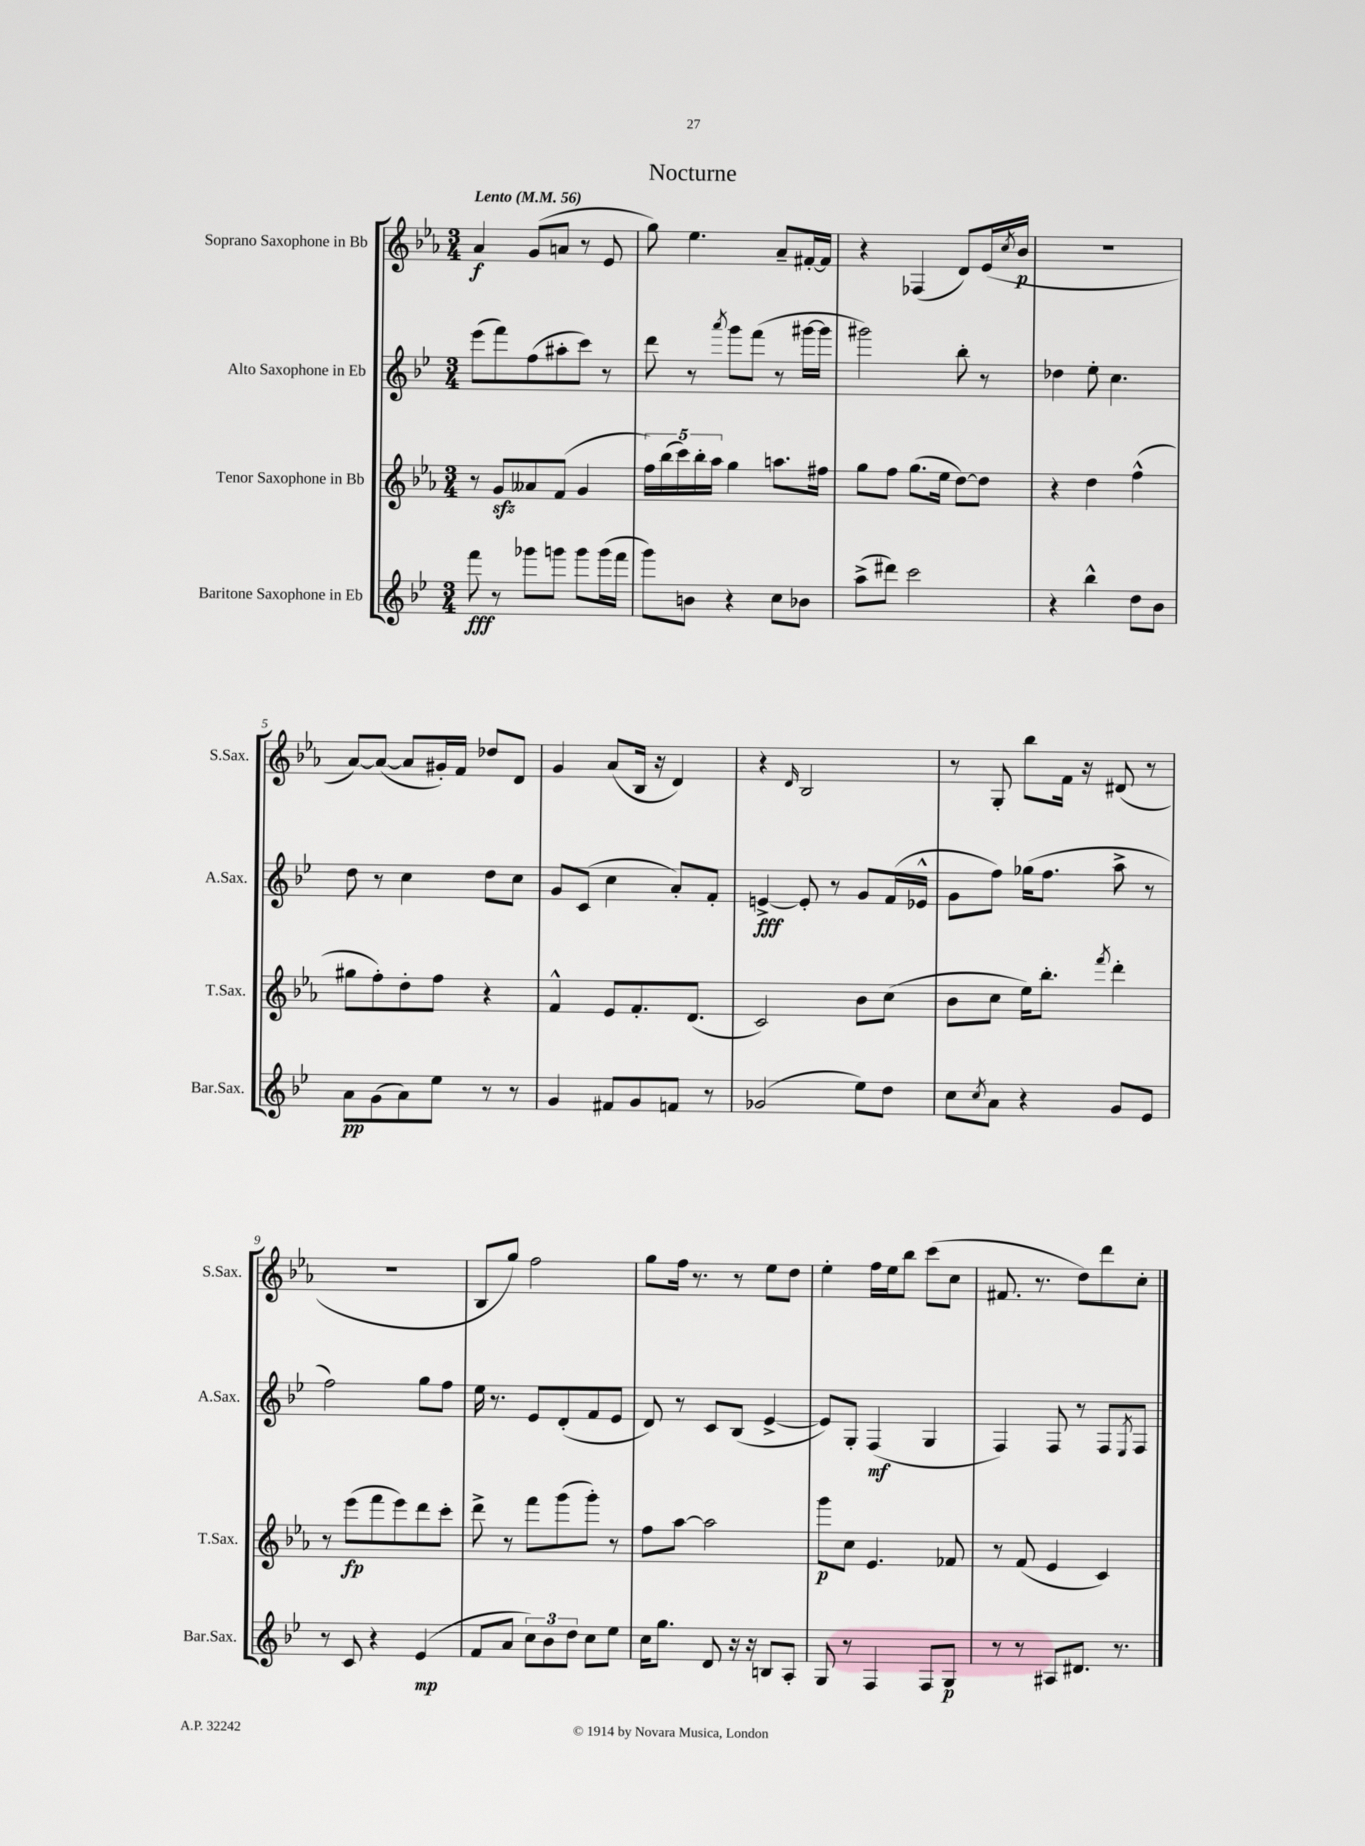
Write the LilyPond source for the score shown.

\header { title = "Nocturne" }
<<
\new StaffGroup <<
\new Staff = "s0" \with { instrumentName = "Soprano Saxophone in Bb" shortInstrumentName = "S.Sax." } {
    \clef treble \key ees \major \numericTimeSignature \time 3/4 \tempo "Lento" 4 = 56
    aes'4\f g'8( a'8 r8 ees'8 |
    g''8) ees''4. aes'8-- fis'16~-. fis'16 |
    r4 fes4( d'8) ees'16( \acciaccatura { c''8 } bes'16\p |
    R2. |
    aes'8~) aes'8~( aes'8 gis'16-.) f'16 des''8 d'8 |
    g'4 aes'8( bes16 r16 d'4) |
    r4 \grace { d'16 } bes2 |
    r8 g8-. bes''8 f'16 r16 dis'8( r8 |
    R2. |
    bes8 g''8) f''2 |
    g''8 f''16 r8. r8 ees''8 d''8 |
    ees''4-. f''16 ees''16 bes''8 c'''8( c''8 |
    fis'8. r8. d''8) d'''8 c''8-. \bar "|." |
}
\new Staff = "s1" \with { instrumentName = "Alto Saxophone in Eb" shortInstrumentName = "A.Sax." } {
    \clef treble \key bes \major \numericTimeSignature \time 3/4
    ees'''8( f'''8) f''8( ais''8-. c'''8) r8 |
    d'''8 r8 \acciaccatura { a'''8 } g'''8 f'''8( r8 gis'''16~ gis'''16 |
    gis'''2) bes''8-. r8 |
    des''4 ees''8-. c''4. |
    d''8 r8 c''4 d''8 c''8 |
    g'8 c'8( c''4 a'8-.) f'8-. |
    e'4~->\fff e'8-. r8 g'8 f'16( ees'16-^ |
    g'8 f''8) ges''16( f''8. a''8-> r8 |
    f''2) g''8 f''8 |
    ees''16 r8. ees'8 d'8-.( f'8 ees'8 |
    d'8) r8 c'8 bes8( ees'4~-> |
    ees'8) g8-. f4\mf( g4 |
    f4) f8 r8 f8 \acciaccatura { ees8 } f8 \bar "|." |
}
\new Staff = "s2" \with { instrumentName = "Tenor Saxophone in Bb" shortInstrumentName = "T.Sax." } {
    \clef treble \key ees \major \numericTimeSignature \time 3/4
    r8 g'8\sfz aeses'8 f'8( g'4 |
    \tuplet 5/4 { f''16) bes''16( c'''16) bes''16-. aes''16 } g''4 a''8. fis''16 |
    g''8 f''8 g''8.( ees''16 d''8~) d''8 |
    r4 d''4 f''4-^( |
    gis''8 f''8-.) d''8-. f''8 r4 |
    f'4-^ ees'8 f'8.-. d'8.( |
    c'2) bes'8 c''8( |
    bes'8 c''8 ees''16) bes''8.-. \acciaccatura { f'''8 } d'''4-. |
    r8 ees'''8\fp( f'''8 ees'''8) d'''8 c'''8-. |
    d'''8-> r8 f'''8 g'''8( g'''8-.) r8 |
    f''8 aes''8~ aes''2 |
    g'''8\p c''8 ees'4. fes'8 |
    r8 f'8( ees'4 c'4) \bar "|." |
}
\new Staff = "s3" \with { instrumentName = "Baritone Saxophone in Eb" shortInstrumentName = "Bar.Sax." } {
    \clef treble \key bes \major \numericTimeSignature \time 3/4
    f'''8\fff r8 ges'''8 g'''8 g'''8 g'''16( f'''16 |
    g'''8) b'8 r4 c''8 bes'8 |
    a''8->( dis'''8) c'''2 |
    r4 bes''4-^ d''8 bes'8 |
    a'8\pp g'8( a'8) ees''8 r8 r8 |
    g'4 fis'8 g'8 f'8 r8 |
    ges'2( ees''8) d''8 |
    c''8 \acciaccatura { c''8 } a'8 r4 g'8 ees'8 |
    r8 c'8 r4 ees'4\mp( |
    f'8 a'8 \tuplet 3/2 { c''8) bes'8 d''8 } c''8 ees''8 |
    c''16 g''8. d'8 r16 r16 b8 a8-. |
    g8 r8 f4 f8 g8\p |
    r8 r8 ais8 dis'8. r8. \bar "|." |
}
>>
>>
